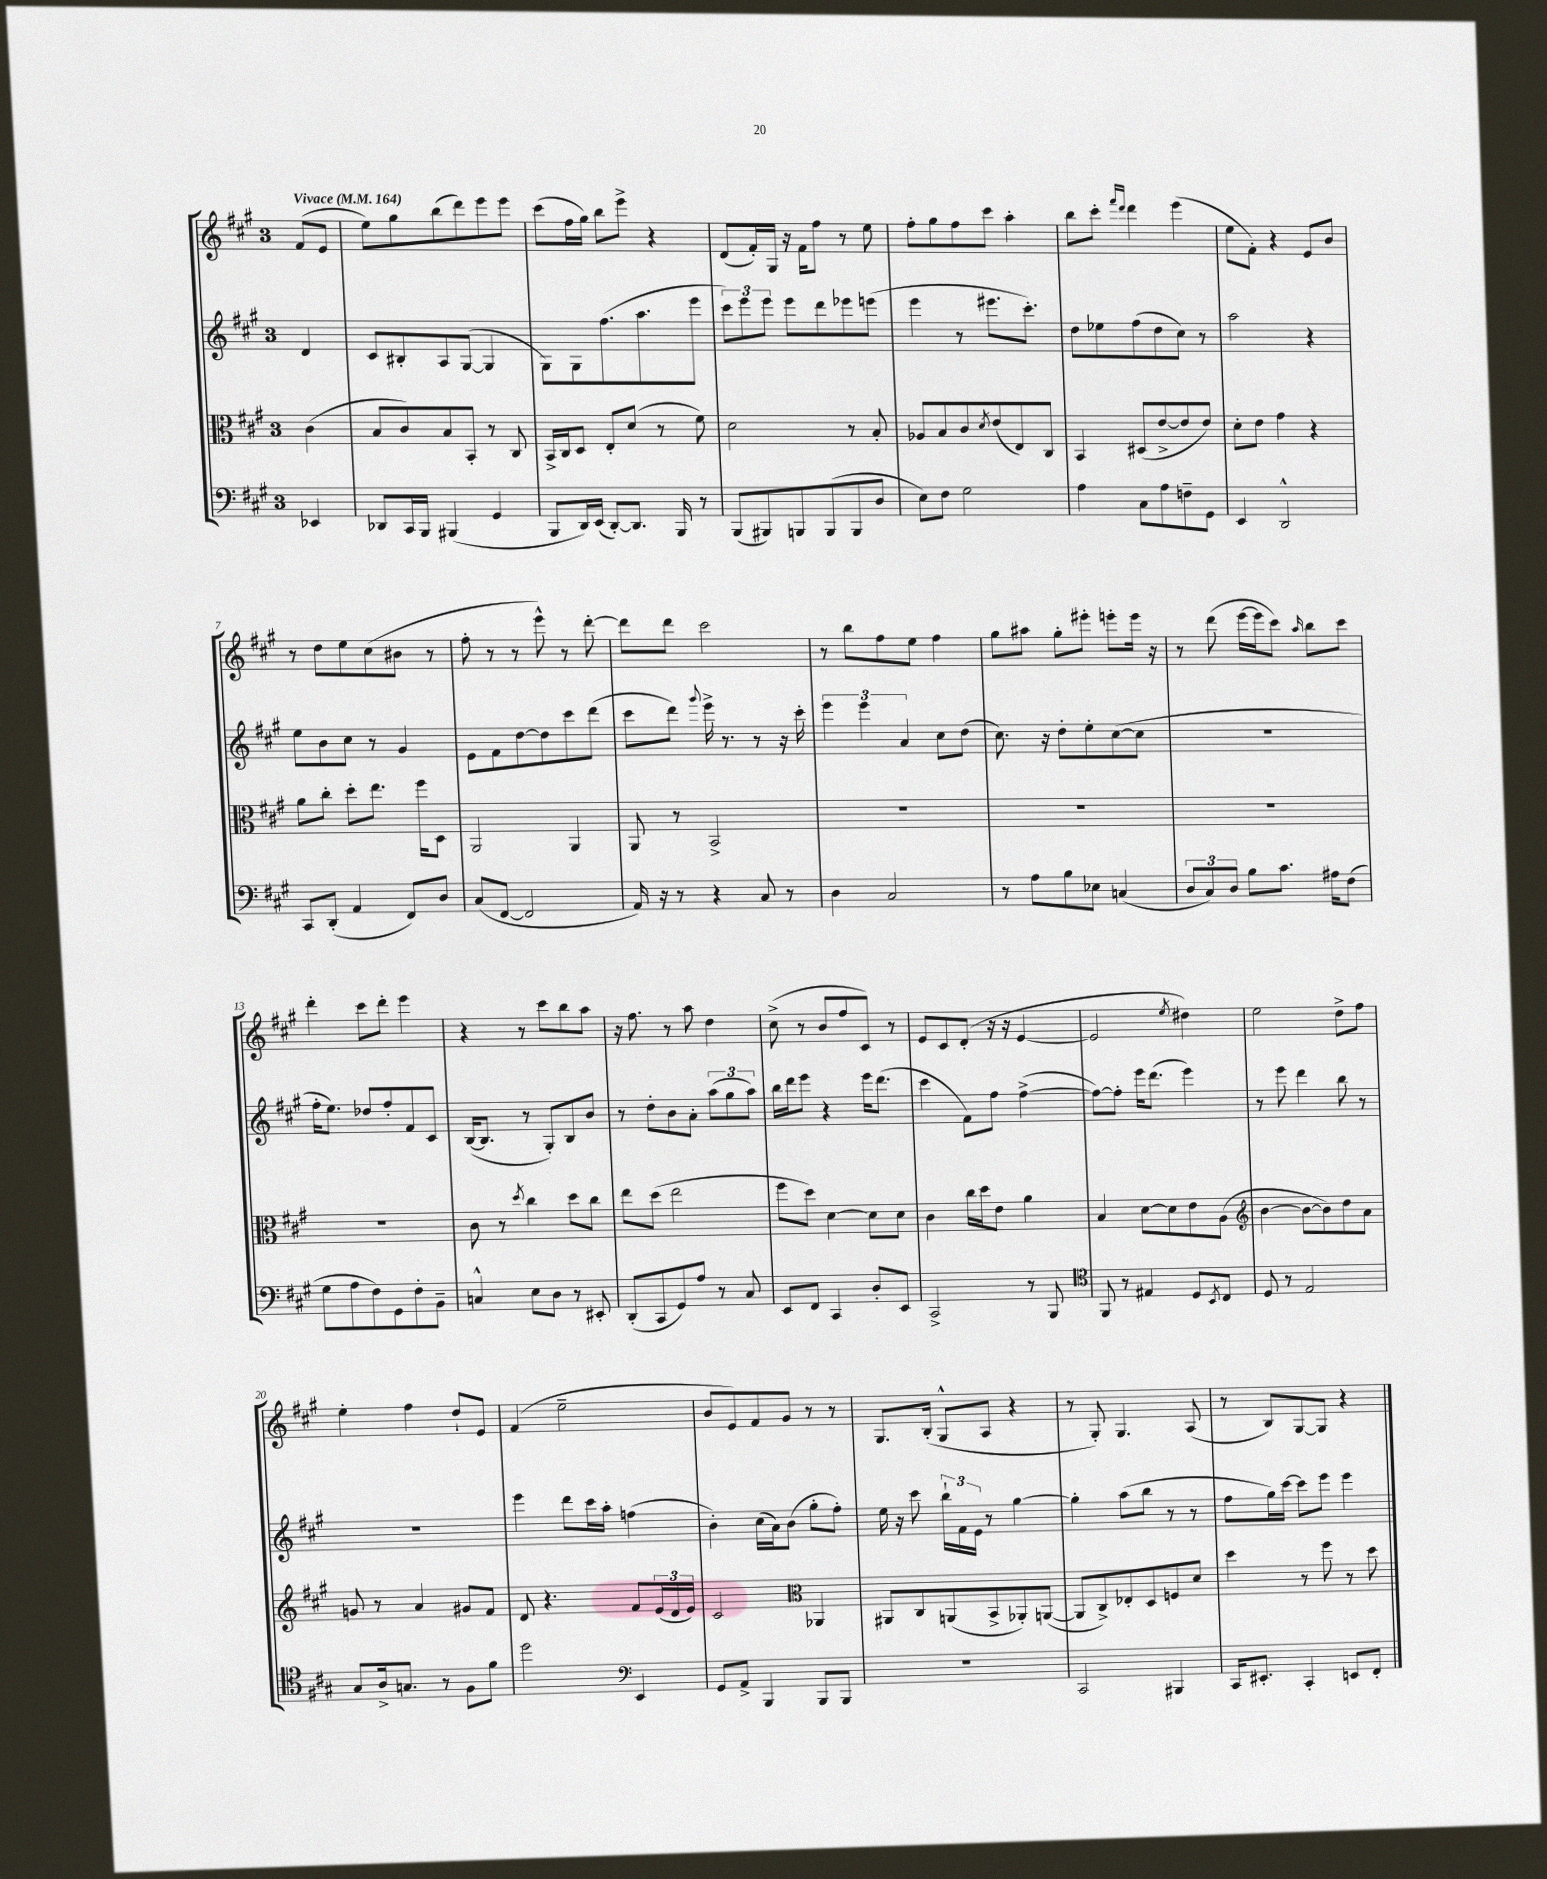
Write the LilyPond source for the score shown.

<<
\new StaffGroup <<
\new Staff = "s0" {
    \clef treble \key a \major \once \override Staff.TimeSignature.style = #'single-digit \time 3/4 \partial 4 \tempo "Vivace" 4 = 164
    fis'8( e'8 |
    e''8) gis''8 b''8( d'''8) e'''8 e'''8 |
    cis'''8( fis''16 gis''16) b''8 e'''8-> r4 |
    d'8( fis'16-.) gis16 r16 fis'16 fis''8 r8 e''8 |
    fis''8-. gis''8 fis''8 cis'''8 a''4-. |
    b''8 cis'''8-. \grace { fis'''16 d'''16 } d'''4 e'''4( |
    e''8 fis'8-.) r4 e'8 b'8 |
    r8 d''8 e''8 cis''8( bis'8 r8 |
    fis''8-. r8 r8 e'''8-^) r8 d'''8~-. |
    d'''8 d'''8 cis'''2 |
    r8 b''8 fis''8 e''8 fis''4 |
    gis''8 ais''8 gis''8-. eis'''8-. e'''8-. e'''16 r16 |
    r8 d'''8( e'''16~ e'''16 cis'''8) \grace { a''16 } b''8 cis'''8 |
    d'''4-. cis'''8 d'''8-. e'''4 |
    r4 r8 cis'''8 b''8 a''8 |
    r16 fis''8. r8 a''8 d''4 |
    cis''8->( r8 b'8 fis''8 cis'8) r8 |
    e'8 cis'8 d'8-.( r16 r16 e'4~ |
    e'2 \acciaccatura { e''8 } dis''4) |
    e''2 d''8-> fis''8 |
    e''4-. fis''4 d''8-! e'8 |
    fis'4( e''2-- |
    b'8 e'8) fis'8 gis'8 r8 r8 |
    gis8. b16-.( gis8-^ a8 r4 |
    r8 gis8-.) gis4. a8( |
    r8 b8) gis8~ gis8 r4 \bar "|." |
}
\new Staff = "s1" {
    \clef treble \key a \major \once \override Staff.TimeSignature.style = #'single-digit \time 3/4 \partial 4
    d'4 |
    cis'8 bis8-. a8 gis8~( gis4 |
    gis8) gis8 fis''8.( a''8. e'''8 |
    \tuplet 3/2 { cis'''8) e'''8 e'''8 } e'''8 d'''8 ees'''8 e'''8( |
    e'''4 r8 eis'''8. cis'''8.-.) |
    d''8 ees''8 fis''8( d''8 cis''8) r8 |
    a''2 r4 |
    e''8 b'8 cis''8 r8 gis'4 |
    e'8 fis'8 d''8~ d''8 cis'''8 d'''8( |
    cis'''8 d'''8) \appoggiatura { gis'''8 } e'''16-> r8. r8 r16 cis'''16-. |
    \tuplet 3/2 { e'''4 e'''4 a'4 } cis''8 d''8( |
    cis''8.) r16 d''8-. e''8-. cis''8~( cis''8 |
    R2. |
    fis''16-. e''8.) des''8 fis''8-. fis'8 cis'8 |
    b16~( b8. r8 gis8-.) b8 b'8 |
    r8 d''8-. b'8 a'8-. \tuplet 3/2 { a''8( gis''8 a''8) } |
    b''16 d'''16 e'''8 r4 e'''16 d'''8.( |
    cis'''4 fis'8) fis''8 fis''4~->( |
    fis''8~) fis''8-. e'''16 d'''8.( e'''4) |
    r8 e'''8 d'''4 b''8 r8 |
    R2. |
    e'''4 d'''8 cis'''16 a''16-. f''4( |
    b'4-.) cis''16( a'16) b'8( gis''8-. fis''8-.) |
    e''16 r16 cis'''8 \tuplet 3/2 { b''16-! fis'16 e'16 } r8 gis''4~ |
    gis''4-. a''8( b''8 r8 r8 |
    fis''8 gis''16) cis'''16~ cis'''8 e'''8 e'''4 \bar "|." |
}
\new Staff = "s2" {
    \clef alto \key a \major \once \override Staff.TimeSignature.style = #'single-digit \time 3/4 \partial 4
    cis'4( |
    b8 cis'8) b8 b,8-. r8 cis8 |
    b,16-> cis16 d8 e8-. d'8( r8 fis'8) |
    d'2 r8 b8-. |
    aes8 b8 cis'8 \acciaccatura { d'8 } e'8( e8) cis8 |
    b,4 dis8( e'8~-> e'8 e'8) |
    d'8-. e'8 gis'4 r4 |
    a'8 cis''8-. d''8-. e''8. fis''16 d8 |
    a,2 a,4 |
    a,8 r8 b,2-> |
    R2. |
    R2. |
    R2. |
    R2. |
    cis'8 r8 \acciaccatura { d''8 } cis''4 d''8 cis''8 |
    e''8 d''8( e''2 |
    fis''8 d''8) d'4~ d'8 d'8 |
    cis'4 cis''16 d''16 e'8 a'4 |
    b4 d'8~ d'8 e'8 a8( |
    \clef treble b'4~ b'8~ b'8) d''8 a'8 |
    g'8 r8 a'4 gis'8 fis'8 |
    d'8 r4. fis'8 \tuplet 3/2 { e'16( d'16 e'16) } |
    cis'2 \clef alto aes,4 |
    ais,8 cis8 a,8( b,8-> aes,8-.) a,8~( |
    a,8 cis8->) ees8-. d8 f8 d'8 |
    d''4 r8 fis''8 r8 d''8 \bar "|." |
}
\new Staff = "s3" {
    \clef bass \key a \major \once \override Staff.TimeSignature.style = #'single-digit \time 3/4 \partial 4
    ees,4 |
    des,8 cis,16 b,,16 bis,,4( gis,4 |
    b,,8 d,16) e,16( d,8~-.) d,8. b,,16 r8 |
    b,,8( bis,,8) b,,8 b,,8( b,,8 d8 |
    e8) fis8 gis2 |
    a4 cis8 a8 f8-- gis,8 |
    e,4 d,2-^ |
    cis,8 d,8-.( a,4 fis,8) d8 |
    cis8( fis,8~ fis,2 |
    a,16) r16 r8 r4 cis8 r8 |
    d4 cis2 |
    r8 a8 b8 ees8 c4( |
    \tuplet 3/2 { d8 cis8) d8 } b8 cis'8. ais16 fis8( |
    gis8 a8 fis8) gis,8 fis8-. b,8-- |
    c4-^ e8 d8 r8 eis,8-. |
    d,8-.( cis,8 gis,8) a8 r8 cis8 |
    e,8 fis,8 cis,4 d8-. e,8 |
    cis,2-> r8 b,,8 |
    \clef tenor fis,8 r8 eis4 d8 \acciaccatura { b,8 } cis8 |
    d8 r8 e2 |
    gis8 a16-> g8. r8 fis8 fis'8 |
    d''2 \clef bass e,4 |
    gis,8 a,8-> b,,4 b,,8 b,,8 |
    R2. |
    cis,2 bis,,4 |
    cis,16 eis,8.-. cis,4-. e,8 fis,8-. \bar "|." |
}
>>
>>
